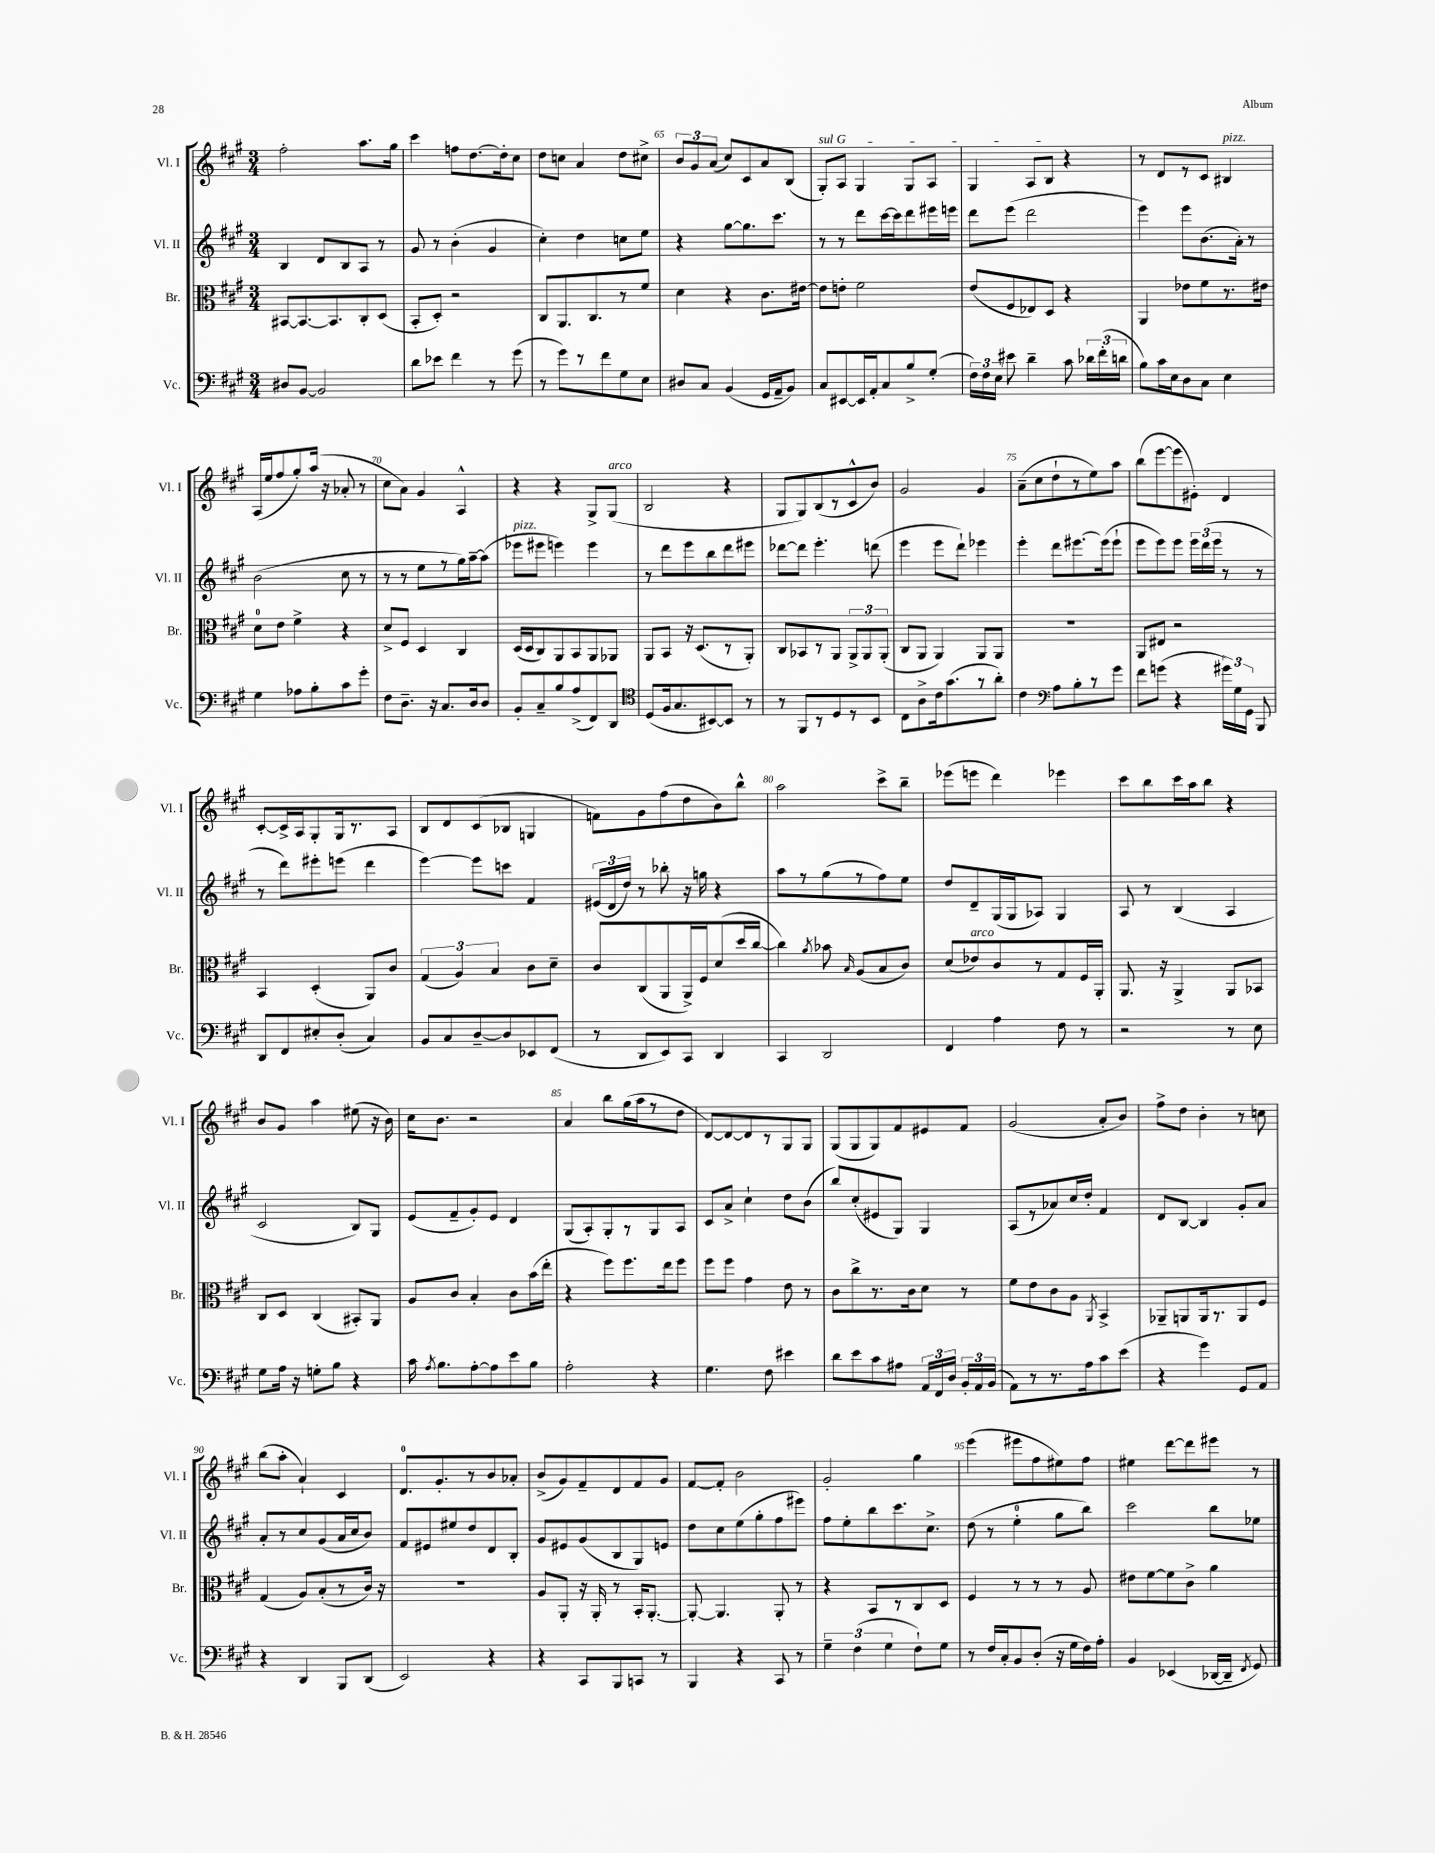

**kern	**kern	**kern	**kern
*staff4	*staff3	*staff2	*staff1
*clefF4	*clefC3	*clefG2	*clefG2
*k[f#c#g#]	*k[f#c#g#]	*k[f#c#g#]	*k[f#c#g#]
*M3/4	*M3/4	*M3/4	*M3/4
8D#	[8BB#	4B	2ff#'
[8BB	8.BB#_	.	.
2BB]	.	8d	.
.	8.BB#]	.	.
.	.	8B	.
.	8C#'	8A	8.aa
.	(8D	8r	.
.	.	.	16gg#
=	=	=	=
8d	8BB'	8g#	4ccc#
8e-	8D')	8r	.
4f#	2r	(4b'	8ff
.	.	.	[8.dd
8r	.	4g#	.
.	.	.	16dd']
(8g#	.	.	8cc#
=	=	=	=
8r	8C#	4cc#')	8dd
8g#)	8.AA	.	8cc
8r	.	4dd	4a
.	8.C#	.	.
8f#	.	.	.
8G#	8r	8cc	8dd
8E	8f#	8ee	8cc#^
=	=	=	=
8D#	4d	4r	12b
.	.	.	12g#
8C#	.	.	.
.	.	.	(12a
(4BB	4r	[8gg#	8cc#)
.	.	8.gg#]	8c#
16GG#	8.c#	.	8a
16AA~	.	8.ccc#	.
8BB)	.	.	(8B
.	[16e#	.	.
=	=	=	=
8C#	8e#]	8r	8G#')
[8EE#	8e'	8r	8A
16EE#]	2f#	8ddd	4G#
16AA'	.	.	.
8C#	.	[16ccc#	.
.	.	16ccc#]	.
8B^	.	8ddd	8G#
(8G#'	.	16eee#	8A
.	.	16eee	.
=	=	=	=
24F#)	(8e	8ddd	4G#
24F#	.	.	.
24E	.	.	.
8e#	8F#	(8eee	.
4d~	8E-)	2ddd	8A
.	8D	.	8B
8c#	4r	.	4r
24d-	.	.	.
(24f#'	.	.	.
24d	.	.	.
=	=	=	=
8B)	4AA	4eee)	8r
16c#	.	.	8d
16E	.	.	.
8D	8e-	8eee	8r
8C#	8f#	(8.b	8c#
4E	8.r	.	4B#
.	.	16a')	.
.	.	8r	.
.	16e#	.	.
=	=	=	=
4G#	8d	(2b	(16A
.	.	.	16ee
.	8e	.	8ff#
8A-	4f#^	.	8gg#')
8B'	.	.	(16aa
.	.	.	16r
8c#	4r	8cc#	8a-'
8g#'	.	8r	8r
=	=	=	=
8F#	8d^	8r	8cc#
8.D~	8F#	8r	8a)
.	4D	8ee	4g#
16r	.	.	.
8.C#	.	8r	.
.	4C#	16gg#)	4A^^
16D	.	[16aa~	.
8D	.	(8aa]	.
=	=	=	=
8BB'	(16D	8eee-	4r
.	16D	.	.
8C#~	8C#)	8eee#	.
8B	8AA	4eee)	4r
(8A^	8BB	.	.
8FF#)	8AA	4eee	8G#^
8DD	8AA-	.	(8G#
=	=	=	=
*clefC4	*	*	*
(8D	8AA	8r	2B
16F#	8BB	8ddd	.
8.G#	.	.	.
.	16r	8eee	.
.	(8.D	.	.
[8BB#)	.	8bb	.
8BB#]	8r	8ddd	4r
8r	8AA')	8eee#	.
=	=	=	=
8r	8C#	[8ddd-	8G#
8FF#	8BB-	8ddd-]	8G#)
8r	8r	4.eee'	(8B
8D	8AA	.	8r
8r	12AA^	.	8c#^^
.	12AA	.	.
8BB	.	(8ddd	8b)
.	(12AA'	.	.
=	=	=	=
8C#	8C#	4eee	2g#
8A^	8AA	.	.
16c#	4AA)	8eee	.
(8.g#	.	.	.
.	.	8ddd`)	.
8r	8AA	4eee-	4g#
8a')	8AA	.	.
=	=	=	=
4c#	2.r	4eee'	(8a~
.	.	.	8cc#
*clefF4	*	*	*
8A	.	8ddd	8dd`
8B'	.	[8.eee#	8r
8r	.	.	8ee)
.	.	(16eee#]	.
8g#	.	8eee#`	8aa
=	=	=	=
8f#	8AA	8eee	(8bb
(8g	8E#	8eee)	[8eee
4r	2r	8eee	8eee]
.	.	24eee	8e#')
.	.	(24ddd	.
.	.	24eee	.
24g#)	.	8r	4d
24G#	.	.	.
24GG#	.	.	.
8BBB	.	8r	.
=	=	=	=
8DD	4BB	8r	[8c#'
8FF#	.	8ddd)	16c#^]
.	.	.	16A
8E#'	(4D'	8eee#'	8G#'
(8D'	.	(8eee	16G#
.	.	.	8.r
4C#)	8AA)	4ddd	.
.	8c#	.	8A
=	=	=	=
8BB	(6G#	[4eee)	8B
8C#	.	.	8d
.	6A)	.	.
[8D~	.	8eee]	(8c#
.	6B	.	.
8D]	.	8ccc	8B-
8EE-	8c#	4f#	4G
(8FF#	8d~	.	.
=	=	=	=
8r	8c#	(24e#	8f)
.	.	24d	.
.	.	24dd)	.
8DD	(8C#	8r	8g#
8EE)	8AA	8bb-'	(8ff#
8CC#	16AA^)	16r	8dd
.	16F#	16gg	.
4DD	(8d	4r	8b)
.	16dd	.	8bb^^
.	[16cc#	.	.
=	=	=	=
4CC#	4cc#])	8aa	2aa
.	.	8r	.
.	8qa	.	.
2DD	8b-	(8gg#	.
.	16qqB	.	.
.	(8A	8r	.
.	8B	8ff#)	8ccc#^
.	8c#)	8ee	8bb~
=	=	=	=
4FF#	(8d	8dd	(8eee-
.	8e-)	8d~	8eee
4A	8c#	(16G#	4ddd)
.	.	16G#	.
.	8r	8A-)	.
8F#	8G#	4G#	4eee-
8r	16F#	.	.
.	16AA'	.	.
=	=	=	=
2r	8.AA	8A	8ccc#
.	.	8r	8bb
.	16r	.	.
.	4AA^	(4B	16ccc#
.	.	.	16aa
.	.	.	8bb
8r	8AA	4A	4r
8E	8BB-	.	.
=	=	=	=
8G#	8C#	2c#	8b
16A	8D	.	8g#
16r	.	.	.
8G'	(4C#	.	4aa
8B	.	.	.
4r	8BB#')	8B)	(8ee#
.	8AA	8G#	16r
.	.	.	16b)
=	=	=	=
16c#	8A	(8e	16cc#
8qA	.	.	.
8.B	.	.	8.b
.	8c#	8f#~	.
[8A'	4B'	8g#')	2r
8A]	.	8e	.
8e	8c#	4d	.
8B	(16b	.	.
.	16ee'	.	.
=	=	=	=
2A'	4r	(8G#	4a
.	.	8A')	.
.	8ff#)	8G#'	8bb
.	8.ff#	8r	(16gg#
.	.	.	16aa
4r	.	8G#	8r
.	16ee	.	.
.	8ff#	8A	8dd
=	=	=	=
4.G#	8ff#	8c#	[8d)
.	8ff#	8a^	8d_
.	4g#	4cc#`	8d]
8F#	.	.	8r
4e#	8e	8dd	8G#
.	8r	(8b	8G#
=	=	=	=
8d	8c#	8bb)	(8G#
8e	8cc#^	(8cc#'	8G#
8c#	8.r	8e#	8G#)
8A#	.	8G#)	8f#
.	16c#	.	.
24AA	8d	4G#	8e#
24FF#	.	.	.
24D	.	.	.
24BB'	8r	.	8f#
24AA	.	.	.
(24BB	.	.	.
=	=	=	=
8AA)	8f#	(8A	(2g#
8r	8e	8r	.
8.r	8c#	8a-)	.
.	8A	16cc#	.
16A	.	16dd'	.
.	8qAA	.	.
8c#	4BB^	4f#	8a'
(8e	.	.	8b)
=	=	=	=
4r	8AA-~	8d	8ff#^
.	8AA	[8B	8dd
4g#)	16AA	4B]	4b'
.	8.r	.	.
8GG#	8AA	8g#'	8r
8AA	8F#	8a	8cc
=	=	=	=
4r	(4G#	8a'	(8bb
.	.	8r	8aa'
4DD	8A)	8cc#	4a`)
.	(8B'	(8g#	.
8BBB	8r	16a	4c#
.	.	16cc#	.
(8DD	16c#)	8b)	.
.	16r	.	.
=	=	=	=
2EE)	2.r	8f#	8.d
.	.	8e#	.
.	.	.	8.g#'
.	.	8ee#	.
.	.	8dd	8r
4r	.	8d	8b
.	.	8B'	8a-'
=	=	=	=
4r	8A	8g#	(8b^
.	8AA'	8e#	8g#)
8CC#	16r	(8g#	8f#~
.	16AA'	.	.
8BBB	8r	8B	8d
8CC	16BB'	8G#)	8f#
.	[8.AA'	.	.
8r	.	8e	8g#
=	=	=	=
4BBB	8AA'_	8dd	[8f#
.	4.AA]	8cc#	8f#']
4r	.	(8ee	2b
.	.	8gg#'	.
8CC#	8AA'	8ff#	.
8r	8r	8eee#)	.
=	=	=	=
6G#~	4r	8ff#	2g#'
.	.	8ee'	.
(6F#	.	.	.
.	8BB	8bb	.
6G#	.	.	.
.	8r	8.ccc#	.
8F#`)	8C#	.	4gg#
.	.	8.cc#^	.
8G#	8D	.	.
=	=	=	=
8r	4F#	(8dd	(4eee
16F#	.	8r	.
16C#'	.	.	.
8BB	8r	4ee'	8eee#
(8D'	8r	.	8ff#
16r	8r	8gg#	8ee#)
16G#	.	.	.
16F#)	8A	8bb)	8ff#
16A'	.	.	.
=	=	=	=
4BB	8e#	2ccc#	4ee#
.	[8f#	.	.
(4EE-	8f#]	.	[8ddd
.	8c#^	.	8ddd]
[16DD-	4a	8bb	8eee#
16DD-~]	.	.	.
8qFF#	.	.	.
8GG#)	.	8ee-	8r
==	==	==	==
*-	*-	*-	*-
